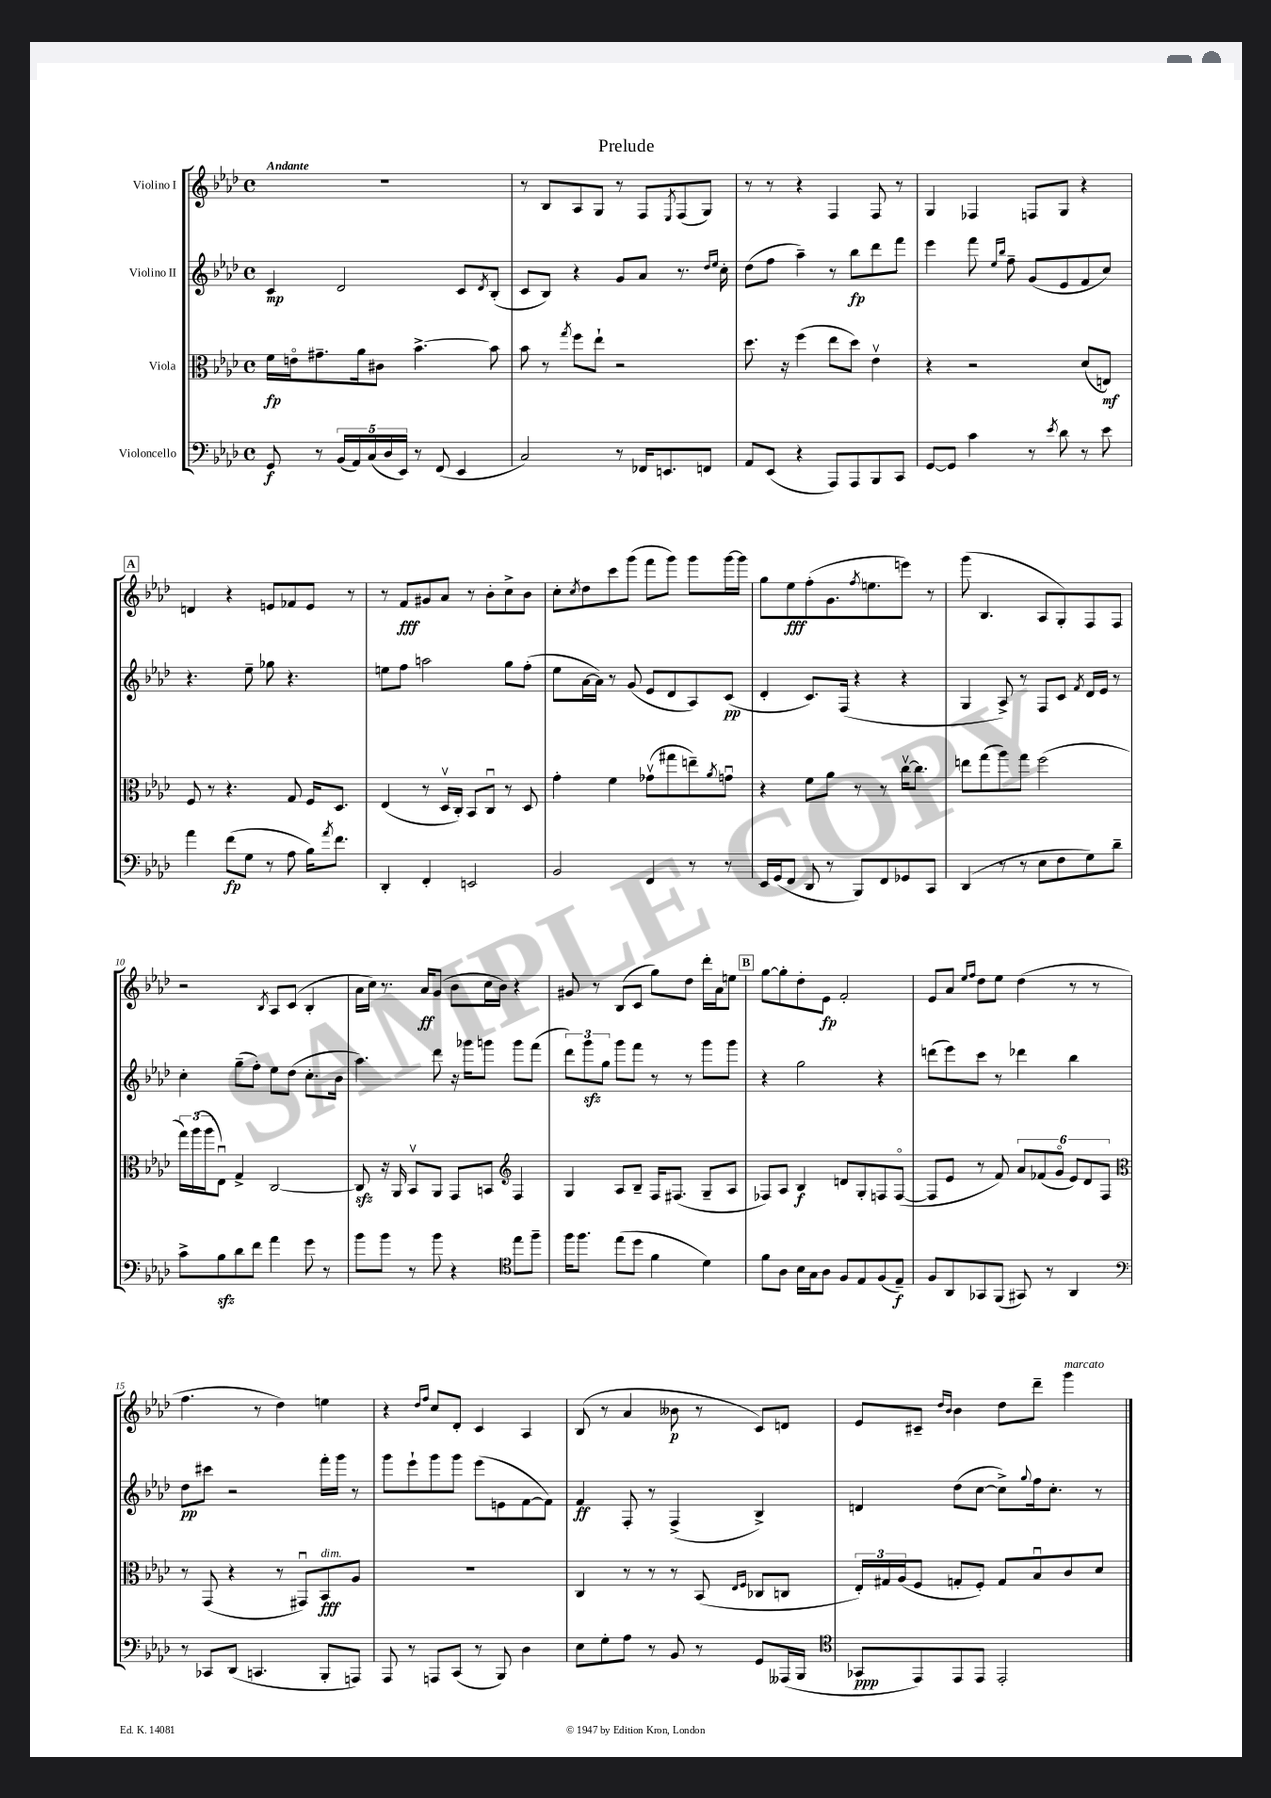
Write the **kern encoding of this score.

**kern	**kern	**kern	**kern
*staff4	*staff3	*staff2	*staff1
*clefF4	*clefC3	*clefG2	*clefG2
*k[b-e-a-d-]	*k[b-e-a-d-]	*k[b-e-a-d-]	*k[b-e-a-d-]
*M4/4	*M4/4	*M4/4	*M4/4
*met(c)	*met(c)	*met(c)	*met(c)
8GG/	16f\LL	4c/	1r
.	16eo\J	.	.
8r	8.g#~\	.	.
(20BB-/LL	.	2d-/	.
20AA-/)	.	.	.
.	16a-\k	.	.
(20C/	.	.	.
.	8c#\J	.	.
20D-/	.	.	.
20EE-/JJ)	.	.	.
8r	[4.b-^\	.	.
(8FF/	.	.	.
4EE-/	.	8c/L	.
.	.	8qd-/	.
.	8b-\]	(8B-'/J	.
=	=	=	=
2C/)	8b-\	8c/L	8r
.	8r	8B-/J)	8B-/L
.	8qgg/	.	.
.	8ff\L	4r	8A-/
.	8ee-`\J	.	8G/J
8r	2r	8g/L	8r
16FF-/LK	.	8a-/J	8F/L
8.EE/	.	.	.
.	.	.	8qE-/
.	.	8.r	(8F/
8FF/J	.	.	8G/J)
.	.	16qqdd-/LL	.
.	.	16qqee-/JJ	.
.	.	16cc'\	.
=	=	=	=
8AA-/L	8.dd-\	(8dd-\L	8r
(8EE-/J	.	8ff\J	8r
.	16r	.	.
4r	(4ff\	4aa-~\)	4r
8AAA-/L)	8ee-\L	8r	4F/
8AAA-/	8dd-\J)	8bb-\L	.
8BBB-/	4e-v\	8ddd-\	8F/
8CC/J	.	8fff\J	8r
=	=	=	=
[8GG/L	4r	4eee-\	4G/
8GG/]J	.	.	.
4c\	2r	8fff\	4F-/
.	.	16qqee-/LL	.
.	.	16qqbb-/JJ	.
.	.	8ff~\	.
8r	.	(8g/L	8F/L
8qe-/	.	.	.
8d-\	.	8e-/	8G/J
8r	(8d-/L	8f/	4r
8e-\	8E/J)	8cc/J)	.
=	=	=	=
4a-\	8F/	4.r	4d/
.	8r	.	.
(8f\L	4.r	.	4r
8G\J	.	8ee-~\	.
8r	.	8gg-\	8e/L
8A-\	8G/	4.r	8f-/
16B-\LK)	16F/LK	.	8e/J
8qa-/	.	.	.
8.f\J	8.D-/J	.	.
.	.	.	8r
=	=	=	=
4DD-'/	(4E-/	8ee\L	8r
.	.	8ff\J	8f/L
4FF'/	8r	2aa\	8g#/
.	16D-v/LL	.	8a-/J
.	16C'/JJ)	.	.
2EE/	8BB-/L	.	8r
.	8Cu/J	.	8b-'\L
.	8r	8gg\L	8cc^\
.	8D-/	(8ff'\J	8b-\J
=	=	=	=
2BB-/	4g'\	8ee-\L	8cc'\L
.	.	.	8qcc/
.	.	[16a-\L	8dd-\
.	.	16a-\]JJ)	.
.	4f\	8r	8ccc\
.	.	(8g/	(8ggg\J
4FF/	(8g-v\L	8e-/L	8fff\L
.	8gg#\	8d-/	8ggg\J)
8r	8ee~\)	8A-/)	8ggg\L
.	8qa-/	.	.
8r	8gu\J	(8c/J	[16ggg\L
.	.	.	16ggg\]JJ
=	=	=	=
16EE-/LL	4r	4d-'/	8gg\L
(16GG/J	.	.	.
8FF/J	.	.	8ee-\
8DD-/	8f\L	8.c/L)	(8ff'\
8r	8a-\J	.	8.g\
.	.	(16F/Jk	.
8BBB-/L)	8r	4r	.
.	.	.	8qff/
.	.	.	8.ee\
8FF/	8r	.	.
8GG-/	[16ccv\LK	4r	8eee\J)
.	8.cc\]J	.	.
8CC/J	.	.	8r
=	=	=	=
(4DD-/	8ee\L	4G/	(8ggg\
.	(8gg\	.	4.B-/
8r	8aa-\)	8A-^/)	.
8r	8gg\J	8r	.
8E-\L	(2ff\	8F/L	8A-/L
8F\	.	8c/J	8G'/)
.	.	8qf/	.
8G\)	.	16d-/LL	8F/
.	.	16e-/JJ	.
8d-~\J	.	8r	8F/J
=	=	=	=
8c^\L	24gg\LL)	4cc'\	2r
.	(24aa-\	.	.
.	24aa-\J	.	.
8B-\	8E-u\J)	.	.
8d-\	4G^/	(8gg~\L	.
8f\J	.	8ff'\J)	.
.	.	.	8qB-/
4a-\	[2C/	8ee-\L	8A-/L
.	.	(8dd-\J	(8c/J
8g\	.	8.cc'\L	4B-'/
8r	.	.	.
.	.	16b-\Jk	.
=	=	=	=
8b-\L	8C/]	4.aa-\)	16a-\LL
.	.	.	16cc\JJ)
8b-\J	16r	.	8.r
.	16AA-/	.	.
8r	8BB-v/L	.	.
.	.	.	16a-/LK
8b-\	8AA-/J	8ddd-\	(8g/J
4r	8GG/L	16r	8b-\L
.	.	16ggg-\LK	.
.	8BB/J	8ggg\J	16cc\L
.	.	.	16b-\JJ)
*clefC4	*clefG2	*	*
8ee-\L	4F/	8ggg\L	4r
8ff~\J	.	(8fff\J	.
=	=	=	=
16ff\LK	4G/	12ddd-\L)	8g#/
8.ff\J	.	.	.
.	.	12ggg\	.
.	.	.	8r
.	.	12gg\J	.
(8ee-\L	8A-/L	8ggg\L	(8B-/L
8dd-\J	8B-~/J	8fff\J	8c/J
4f\	16F/LK	8r	8gg\L)
.	(8.F#/J	.	.
.	.	8r	8dd-\J
4d-\)	8G~/L	8ggg\L	16ddd-'\LL
.	.	.	16a-\J
.	8A-/J	8ggg\J	8ee\J
=	=	=	=
8f\L	8F-/L)	4r	[8gg\L
8A-\J	8A-/J	.	8gg'\]
16B-\LL	4B-/	2gg\	8dd-'\
16G\J	.	.	.
8A-\J	.	.	8e-\J
8F/L	8d/L	.	2f'/
8E-/	8G'/	.	.
(8F/	8F/	4r	.
8E-~/J)	([8Fo/J	.	.
=	=	=	=
8F/L	8F/]L	(8ddd\L	8e-/L
8AA-/	8e-/J	8eee-\)	8a-/J
.	.	.	16qqee-/LL
.	.	.	16qqff/JJ
8GG-/	8r	8ccc\J	8dd-\L
(8FF/J	8f/)	8r	8ee-\J
8GG#/)	12a-/L	4ddd-\	(4dd-\
.	(12f-/	.	.
8r	.	.	.
.	12go/J	.	.
4AA-/	12e-/L)	4bb-\	8r
.	12d-/	.	.
.	.	.	8r
.	12F/J	.	.
=	=	=	=
*clefF4	*clefC3	*	*
8r	8r	8dd-\L	4.ff\
8CC-/L	(8GG/	8ccc#\J	.
(8DD-/J	4r	2r	.
4.CC/	.	.	8r
.	8r	.	4dd-\)
.	8GG#u/L)	.	.
8BBB-'/L	8BB-/	16fff'\LL	4ee\
.	.	16ggg\JJ	.
8AAA/J)	8A-/J	8r	.
=	=	=	=
8AAA-/	1r	8ggg\L	4r
8r	.	8eee-`\	.
.	.	.	16qqdd-/LL
.	.	.	16qqff/JJ
8AAA/L	.	8ggg\	8cc/L
(8CC/J	.	8ggg\J	8d-'/J
8r	.	(8eee-\L	4c/
8BBB-/)	.	8e\	.
4D-\	.	[8f\	4A-/
.	.	8f\]J)	.
=	=	=	=
8E-\L	4C/	4f/	(8B-/
8G'\	.	.	8r
8A-\J	8r	8F'/	4a-/
8r	8r	8r	.
8BB-/	8r	(4F^/	8b--\
8r	(8BB-/	.	8r
.	16qqE-/LL	.	.
.	16qqF/JJ	.	.
8GG/L	8C-/L	4B-^/)	8c/L)
(16AAA--/L	8C/J	.	8d/J
16BBB-/JJ	.	.	.
=	=	=	=
*clefC4	*	*	*
8GG-/L	24E-'/LL)	4d/	8e-/L
.	24G#/	.	.
.	(24A-/J	.	.
8EE-/)	8F/J	.	8c#~/J
.	.	.	16qqdd-/LL
.	.	.	16qqb-/JJ
8EE-/	8G'/L	(8dd-\L	4b-\
8EE-/J	8F'/J)	[8cc\J	.
2EE-'/	8G/L	8cc^\]L)	8dd-\L
.	.	8qqgg/	.
.	8B-u/	16ff\k	8ddd-~\J
.	.	8.cc'\J	.
.	8c/	.	4ggg\
.	8d-/J	8r	.
==	==	==	==
*-	*-	*-	*-
